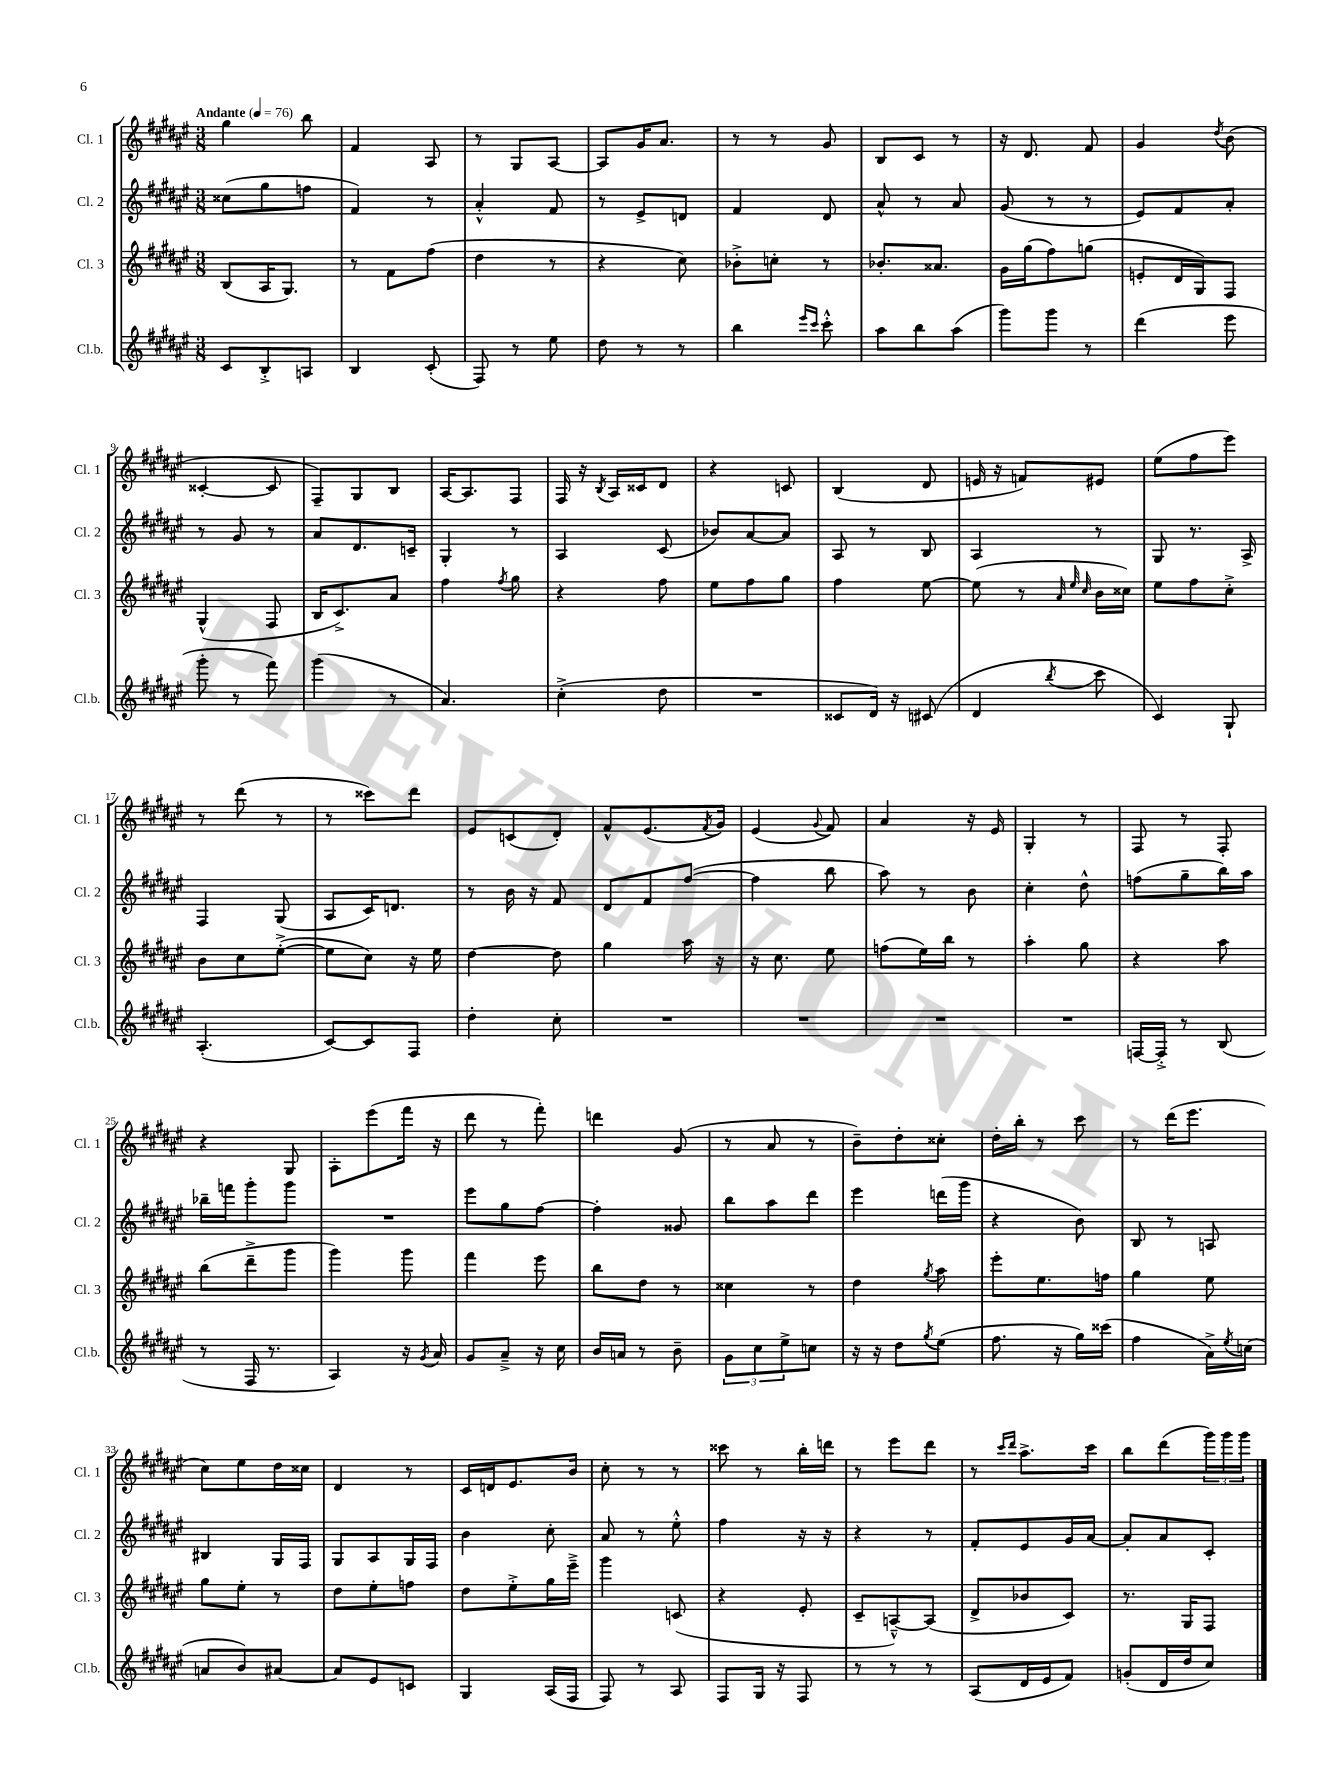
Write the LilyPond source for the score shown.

<<
\new StaffGroup <<
\new Staff = "s0" \with { instrumentName = "Cl. 1" shortInstrumentName = "Cl. 1" } {
    \clef treble \key fis \major \numericTimeSignature \time 3/8 \tempo "Andante" 4 = 76
    gis''4 b''8 |
    fis'4 ais8 |
    r8 gis8 ais8~ |
    ais8 gis'16 ais'8. |
    r8 r8 gis'8 |
    b8 cis'8 r8 |
    r16 dis'8. fis'8 |
    gis'4 \acciaccatura { dis''8 } b'8( |
    cisis'4~-. cisis'8 |
    fis8--) gis8 b8 |
    ais16~ ais8. fis8 |
    fis16 r16 \acciaccatura { b8 } ais16 cisis'16 dis'8 |
    r4 c'8 |
    b4( dis'8 |
    e'16 r16 f'8) eis'8 |
    eis''8( fis''8 eis'''8) |
    r8 dis'''8( r8 |
    r8 cisis'''8) dis'''8 |
    eis'8 c'8( dis'8-.) |
    fis'8-^ eis'8.( \acciaccatura { fis'8 } gis'16) |
    eis'4( \appoggiatura { gis'8 } fis'8) |
    ais'4 r16 eis'16 |
    gis4-. r8 |
    fis8 r8 fis8-. |
    r4 gis8 |
    ais8-. eis'''8( fis'''16 r16 |
    dis'''8 r8 fis'''8-.) |
    d'''4 gis'8( |
    r8 ais'8 r8 |
    b'8--) dis''8-. cisis''8-. |
    dis''16-. b''16-. r8 cis'''8 |
    r8 dis'''16( eis'''8. |
    cis''8) eis''8 dis''16 cisis''16 |
    dis'4 r8 |
    cis'16 d'16 eis'8. b'16 |
    cis''8-. r8 r8 |
    cisis'''8 r8 b''16-. d'''16 |
    r8 eis'''8 dis'''8 |
    r8 \grace { cis'''16 dis'''16 } ais''8.-> cis'''16 |
    b''8 dis'''8( \tuplet 3/2 { gis'''16) gis'''16 gis'''16 } \bar "|." |
}
\new Staff = "s1" \with { instrumentName = "Cl. 2" shortInstrumentName = "Cl. 2" } {
    \clef treble \key fis \major \numericTimeSignature \time 3/8
    cisis''8( gis''8 f''8 |
    fis'4) r8 |
    ais'4-.-^ fis'8 |
    r8 eis'8-> d'8 |
    fis'4 dis'8 |
    ais'8-^ r8 ais'8 |
    gis'8( r8 r8 |
    eis'8) fis'8 ais'8-. |
    r8 gis'8 r8 |
    ais'8 dis'8. c'16-- |
    gis4-. r8 |
    ais4 cis'8( |
    bes'8) ais'8~ ais'8 |
    ais8 r8 b8 |
    ais4 r8 |
    gis8 r8. ais16-> |
    fis4 gis8( |
    ais8 cis'16) d'8. |
    r8 b'16 r16 fis'8 |
    dis'8 fis'8 fis''8~( |
    fis''4 b''8 |
    ais''8) r8 b'8 |
    cis''4-. dis''8-^ |
    f''8( gis''8-- b''16) ais''16 |
    bes''16-- f'''16 gis'''8-. gis'''8 |
    R4. |
    eis'''8 gis''8 fis''8~ |
    fis''4-. gisis'8 |
    b''8 ais''8 dis'''8 |
    eis'''4 d'''16( gis'''16 |
    r4 b'8) |
    b8 r8 a8 |
    bis4 gis16 fis16 |
    gis8 ais8 gis16 fis16 |
    b'4 cis''8-. |
    ais'8 r8 eis''8-.-^ |
    fis''4 r16 r16 |
    r4 r8 |
    fis'8-. eis'8 gis'16 ais'16~ |
    ais'8-. ais'8 cis'8-. \bar "|." |
}
\new Staff = "s2" \with { instrumentName = "Cl. 3" shortInstrumentName = "Cl. 3" } {
    \clef treble \key fis \major \numericTimeSignature \time 3/8
    b8( ais16 gis8.) |
    r8 fis'8 fis''8( |
    dis''4 r8 |
    r4 cis''8) |
    bes'8-.-> c''8-. r8 |
    bes'8.-. aisis'8. |
    gis'16 gis''16( fis''8) g''8( |
    e'8-. dis'16 gis16) fis8 |
    gis4-^( fis8 |
    b16 cis'8.->) ais'8 |
    fis''4 \acciaccatura { fis''8 } gis''8 |
    r4 fis''8 |
    eis''8 fis''8 gis''8 |
    fis''4 eis''8~ |
    eis''8( r8 \grace { ais'32 eis''32 cis''32 } b'16 cisis''16) |
    eis''8 fis''8 cis''8-.-> |
    b'8 cis''8 eis''8~-.->( |
    eis''8 cis''8) r16 eis''16 |
    dis''4~ dis''8 |
    gis''4 ais''16 r16 |
    r16 cis''8. eis''8 |
    f''8( eis''16) b''16 r8 |
    ais''4-. gis''8 |
    r4 ais''8 |
    b''8( dis'''8---> gis'''8 |
    gis'''4) gis'''8 |
    fis'''4 eis'''8 |
    b''8 dis''8 r8 |
    cisis''4 r8 |
    dis''4 \acciaccatura { gis''8 } ais''8 |
    eis'''8-. eis''8. f''16 |
    gis''4 eis''8 |
    gis''8 eis''8-. r8 |
    dis''8 eis''8-. f''8 |
    dis''8 eis''8-.-> gis''16 eis'''16---> |
    gis'''4 c'8( |
    r4 eis'8-. |
    cis'8-- a8~---^) a8( |
    dis'8-> bes'8 cis'8) |
    r8. gis16 fis8 \bar "|." |
}
\new Staff = "s3" \with { instrumentName = "Cl.b." shortInstrumentName = "Cl.b." } {
    \clef treble \key fis \major \numericTimeSignature \time 3/8
    cis'8 b8-.-> a8 |
    b4 cis'8-.( |
    fis8) r8 eis''8 |
    dis''8 r8 r8 |
    b''4 \grace { eis'''16 cis'''16 } cis'''8-.-^ |
    ais''8 b''8 ais''8( |
    gis'''8) gis'''8 r8 |
    dis'''4( eis'''8 |
    gis'''8-. r8 fis'''8) |
    gis'''4( r8 |
    ais'4.) |
    cis''4-.->( dis''8 |
    R4. |
    cisis'8 dis'16) r16 cis'8( |
    dis'4 \acciaccatura { b''8 } cis'''8 |
    cis'4) gis8-! |
    ais4.-.( |
    cis'8~) cis'8 fis8 |
    dis''4-. cis''8-. |
    R4. |
    R4. |
    R4. |
    R4. |
    f16~ f16-.-> r8 b8( |
    r8 fis16 r8. |
    ais4) r16 \acciaccatura { gis'8 } ais'16 |
    gis'8 ais'8---> r16 cis''16 |
    b'16 a'16 r8 b'8-- |
    \tuplet 3/2 { gis'8 cis''8 eis''8-> } c''8 |
    r16 r16 dis''8 \acciaccatura { gis''8 } eis''8( |
    fis''8. r16 gis''16) cisis'''16( |
    fis''4 ais'16->) \acciaccatura { eis''8 } c''16( |
    a'8 b'8) ais'8~ |
    ais'8 eis'8 c'8 |
    gis4 ais16( fis16 |
    fis8) r8 ais8 |
    fis8 gis16 r16 fis8 |
    r8 r8 r8 |
    ais8( dis'16 eis'16 fis'8) |
    g'8-.( dis'16 dis''16 cis''8) \bar "|." |
}
>>
>>
